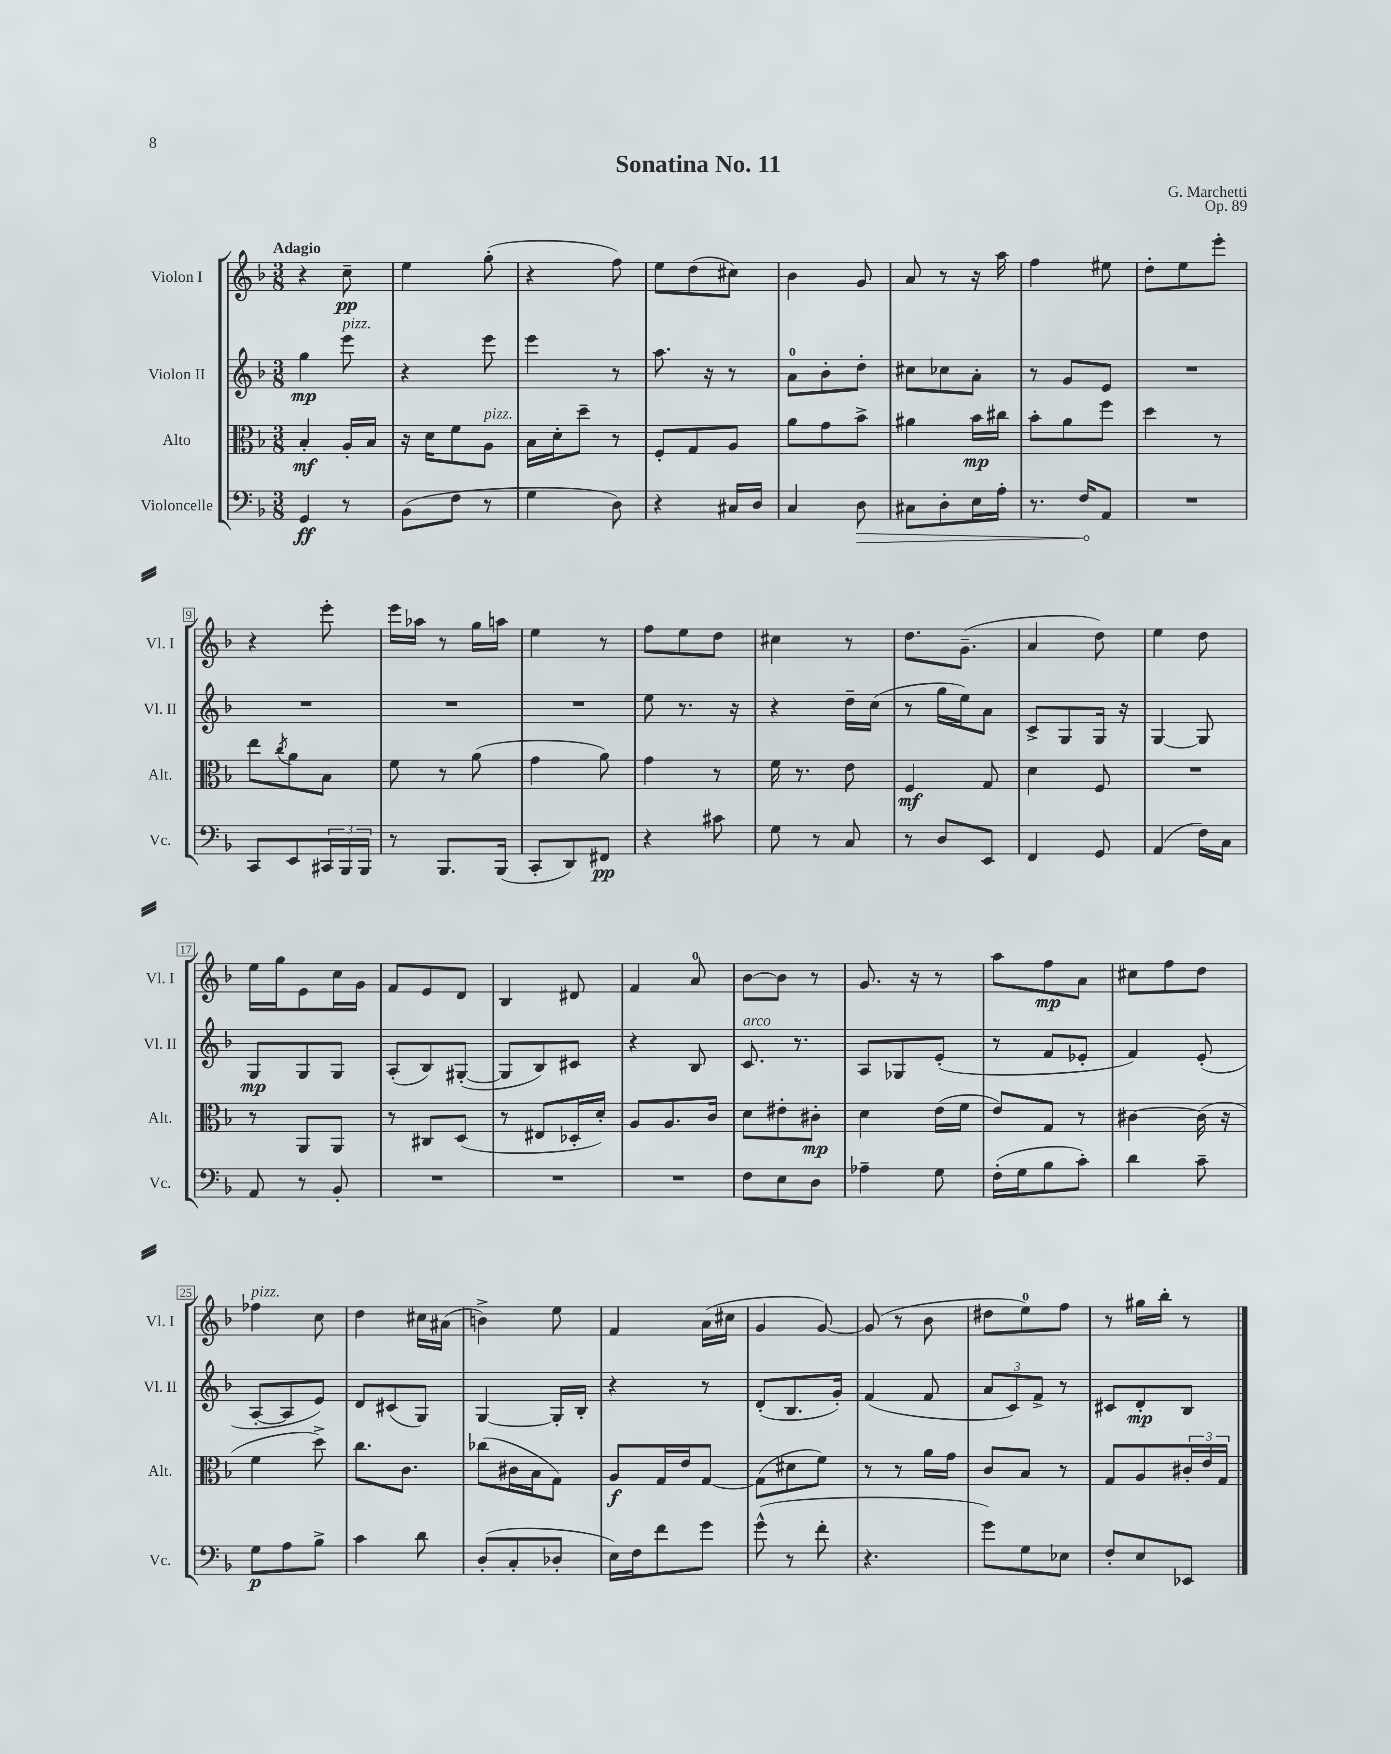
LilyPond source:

\header { title = "Sonatina No. 11" composer = "G. Marchetti" opus = "Op. 89" }
<<
\new StaffGroup <<
\new Staff = "s0" \with { instrumentName = "Violon I" shortInstrumentName = "Vl. I" } {
    \clef treble \key f \major \numericTimeSignature \time 3/8 \tempo "Adagio"
    r4 c''8--\pp |
    e''4 g''8-.( |
    r4 f''8) |
    e''8 d''8( cis''8) |
    bes'4 g'8 |
    a'8 r8 r16 a''16 |
    f''4 eis''8 |
    d''8-. e''8 e'''8-. |
    r4 e'''8-. |
    e'''16 aes''16 r8 g''16 a''16 |
    e''4 r8 |
    f''8 e''8 d''8 |
    cis''4 r8 |
    d''8. g'8.--( |
    a'4 d''8) |
    e''4 d''8 |
    e''16 g''16 e'8 c''16 g'16 |
    f'8 e'8 d'8 |
    bes4 dis'8 |
    f'4 a'8-0 |
    bes'8~ bes'8 r8 |
    g'8. r16 r8 |
    a''8 f''8\mp a'8 |
    cis''8 f''8 d''8 |
    fes''4^\markup { \italic "pizz." } c''8 |
    d''4 cis''16 ais'16( |
    b'4->) e''8 |
    f'4 a'16( cis''16 |
    g'4 g'8~) |
    g'8( r8 bes'8 |
    dis''8 e''8-0) f''8 |
    r8 gis''16 bes''16-. r8 \bar "|." |
}
\new Staff = "s1" \with { instrumentName = "Violon II" shortInstrumentName = "Vl. II" } {
    \clef treble \key f \major \numericTimeSignature \time 3/8
    g''4\mp e'''8^\markup { \italic "pizz." } |
    r4 e'''8 |
    e'''4 r8 |
    a''8. r16 r8 |
    a'8-0 bes'8-. d''8-. |
    cis''8 ces''8 a'8-. |
    r8 g'8 e'8 |
    R4. |
    R4. |
    R4. |
    R4. |
    e''8 r8. r16 |
    r4 d''16-- c''16( |
    r8 g''16 e''16) a'8 |
    c'8-> g8 g16 r16 |
    g4~ g8 |
    g8\mp g8 g8 |
    a8-.( bes8) gis8~-.( |
    gis8 bes8) cis'8 |
    r4 bes8 |
    c'8.^\markup { \italic "arco" } r8. |
    a8 ges8 e'8-.( |
    r8 f'8 ees'8-. |
    f'4) e'8-.( |
    a8~-. a8 e'8) |
    d'8 cis'8( g8) |
    g4~ g16-. bes16-. |
    r4 r8 |
    d'8-.( bes8. g'16-.) |
    f'4( f'8 |
    \tuplet 3/2 { a'8 c'8) f'8-> } r8 |
    cis'8 d'8-.\mp bes8 \bar "|." |
}
\new Staff = "s2" \with { instrumentName = "Alto" shortInstrumentName = "Alt." } {
    \clef alto \key f \major \numericTimeSignature \time 3/8
    bes4-.\mf a16-. bes16 |
    r16 d'16 f'8 a8^\markup { \italic "pizz." } |
    bes16 d'16-. d''8-- r8 |
    f8-. g8 a8 |
    a'8 g'8 bes'8-> |
    ais'4 bes'16\mp cis''16 |
    bes'8-. a'8 f''8 |
    d''4 r8 |
    e''8 \acciaccatura { c''8 } a'8 bes8 |
    f'8 r8 a'8( |
    g'4 a'8) |
    g'4 r8 |
    f'16 r8. e'8 |
    f4\mf g8 |
    d'4 f8 |
    R4. |
    r8 a,8 a,8 |
    r8 cis8 d8( |
    r8 eis8 des16-. d'16-.) |
    a8 a8. c'16 |
    d'8 eis'8-. cis'8-.\mp |
    d'4 e'16( f'16 |
    e'8) g8 r8 |
    cis'4~ cis'16( r16 |
    f'4 d''8->) |
    c''8. c'8. |
    ces''8( cis'16 bes16 g8) |
    a8\f g16 e'16 g8~ |
    g8( dis'8 f'8) |
    r8 r8 a'16 g'16 |
    c'8 bes8 r8 |
    g8 a8 \tuplet 3/2 { cis'16-. e'16 g16 } \bar "|." |
}
\new Staff = "s3" \with { instrumentName = "Violoncelle" shortInstrumentName = "Vc." } {
    \clef bass \key f \major \numericTimeSignature \time 3/8
    g,4\ff r8 |
    bes,8( f8 r8 |
    g4 d8) |
    r4 cis16 d16 |
    c4 \once \override Hairpin.circled-tip = ##t d8\> |
    cis8 d8-. e16 a16-. |
    r8. f16\! a,8 |
    R4. |
    c,8 e,8 \tuplet 3/2 { cis,16 bes,,16 bes,,16 } |
    r8 bes,,8. bes,,16( |
    c,8-. d,8) fis,8\pp |
    r4 cis'8 |
    g8 r8 c8 |
    r8 d8 e,8 |
    f,4 g,8 |
    a,4( f16) c16 |
    a,8 r8 bes,8-. |
    R4. |
    R4. |
    R4. |
    f8 e8 d8 |
    aes4-- g8 |
    f16-.( g16 bes8 c'8-.) |
    d'4 c'8-- |
    g8\p a8 bes8-> |
    c'4 d'8 |
    d8-.( c8-. des8-. |
    e16) f16 f'8 g'8 |
    g'8-^( r8 f'8-. |
    r4. |
    g'8) g8 ees8 |
    f8-. e8 ees,8 \bar "|." |
}
>>
>>
\layout { \context { \Score \override BarNumber.stencil = #(make-stencil-boxer 0.1 0.3 ly:text-interface::print) } }
